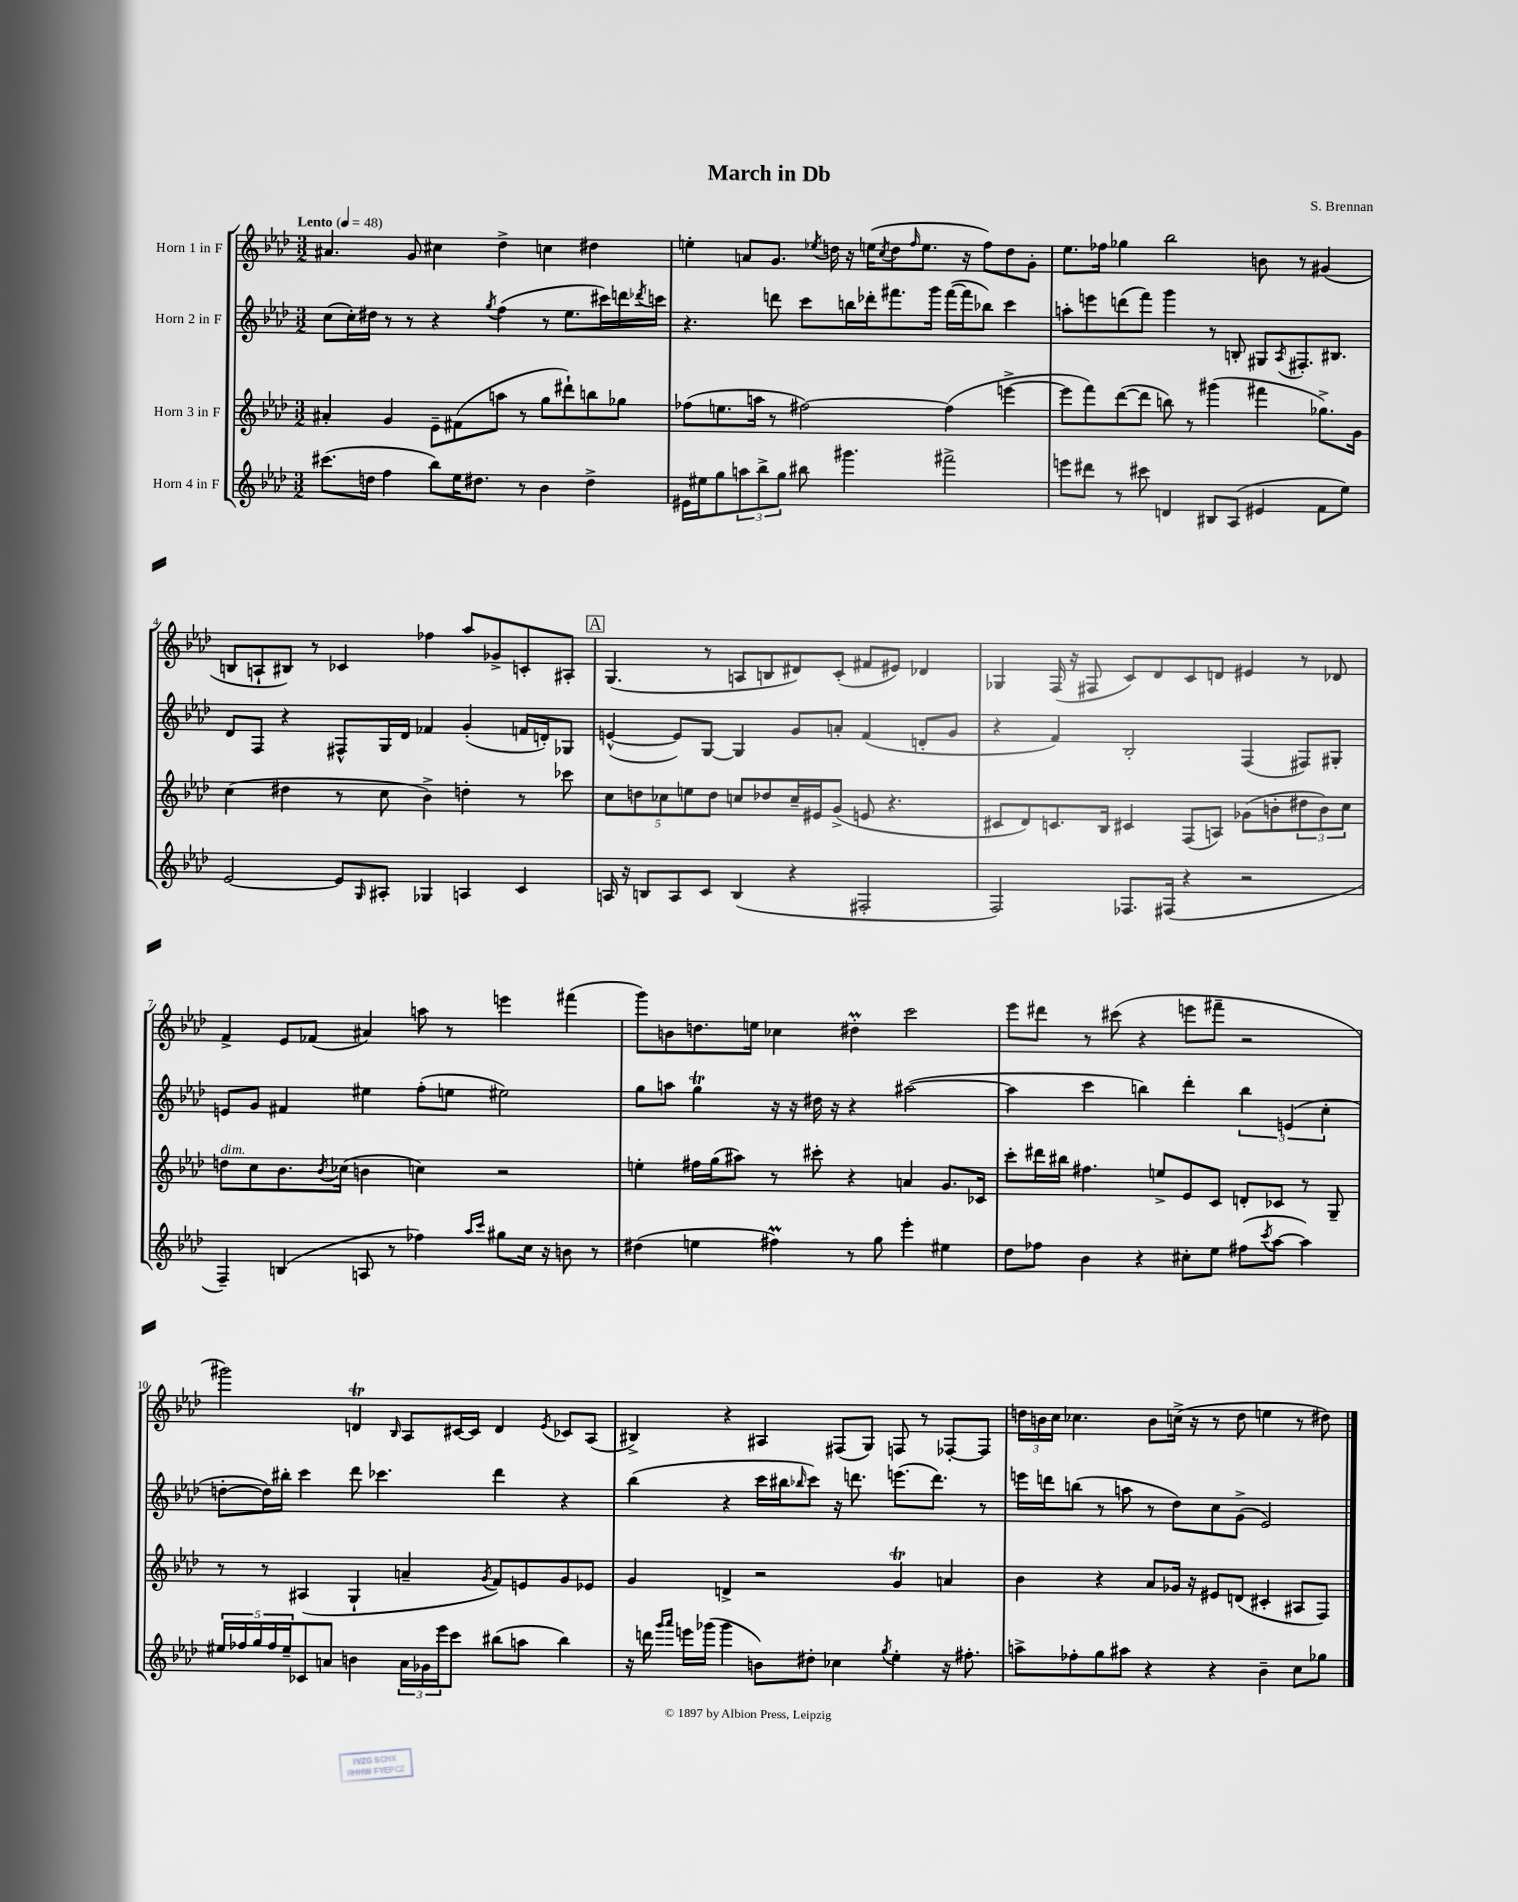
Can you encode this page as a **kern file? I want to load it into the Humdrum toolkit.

**kern	**kern	**kern	**kern
*staff4	*staff3	*staff2	*staff1
*clefG2	*clefG2	*clefG2	*clefG2
*k[b-e-a-d-]	*k[b-e-a-d-]	*k[b-e-a-d-]	*k[b-e-a-d-]
*M3/2	*M3/2	*M3/2	*M3/2
*MM48	*MM48	*MM48	*MM48
(8.ccc#	4a#'	(8cc	4.a#
.	.	16cc')	.
16dd	.	16dd#	.
4ff	4g	8r	.
.	.	8r	8g
8bb-)	8e-~	4r	4cc#
16ee-	(8f#	.	.
8.dd#	.	.	.
.	.	8qgg	.
.	8aa	(4ff	4dd-^
8r	8r	.	.
4b-	8gg	8r	4cc
.	8ddd#`)	8.ee-	.
4dd#^	8bb	.	4dd#
.	.	16ccc#)	.
.	8gg-	16ddd	.
.	.	8qddd-	.
.	.	16ccc	.
=	=	=	=
16e#	(8ff-	4.r	4ee'
16ee#	.	.	.
8gg	8.ee	.	.
12aa	.	.	8a
.	16aa	.	.
12bb-^	.	.	.
.	8r	8ddd	8.g
12gg	.	.	.
8bb#	[2ff#)	8ccc	.
.	.	.	8qee-
.	.	.	16dd
4.ggg#	.	16bb	16r
.	.	16ddd-'	(16ee
.	.	.	8qcc
.	.	8.fff#	8dd
.	.	.	16qqff
.	.	.	8.ee
.	.	16ggg	.
2fff#^	(4ff#]	([16fff#	.
.	.	16fff#]	16r
.	.	8bb-)	8ff)
.	[4eee^	4ccc	8dd
.	.	.	8g'
=	=	=	=
8eee	8eee]	8aa'	8.ee-
8ddd#	8fff)	8eee	.
.	.	.	16ff-
8r	([8ddd-	(8ddd	4gg-
8ccc#	8ddd-]	8fff)	.
4d	8bb)	4ggg	2bb-
.	8r	.	.
8B#	(4ggg#	8r	.
(8A-	.	8B'	.
4e#	4fff#	8G#	8b
.	.	8qA-	.
.	.	8.F#'	8r
8f	8.gg-^)	.	(4g#
.	.	8.B#	.
8ee-)	.	.	.
.	16g	.	.
=	=	=	=
[2e-	(4cc	8d-	8B
.	.	8F	8A`
.	4dd#	4r	8B#)
.	.	.	8r
8e-]	8r	8F#^^	4c-
16qqG	.	.	.
8A#'	8cc	16G	.
.	.	16d-	.
4G-	4b-^)	4f-	4ff-
4A	4dd'	(4g'	8aa-
.	.	.	8g-^
4c	8r	16f	8c'
.	.	16d')	.
.	8ccc-	8G-	8A#'
=	=	=	=
16A	10cc	([4e^^	(4.G
16r	.	.	.
.	10dd	.	.
8B	.	.	.
.	10cc-	.	.
8A	.	8e])	.
.	10ee	.	.
8c	.	[8G	8r
.	10dd	.	.
(4B	8cc	4G]	8A
.	8dd-	.	8B
4r	16cc~	8g	8d#)
.	16e#	.	.
.	(8g^	8a'	(8c'
2F#'	8e	(4f	8f#
.	4.r	.	8e#)
.	.	8d'	4d-
.	.	8g	.
=	=	=	=
2F)	8c#	4r	4G-
.	8d-)	.	.
.	8.c	4f)	(16F
.	.	.	16r
.	.	.	8F#
.	16B-	.	.
8.F-	4c#	2B-'	8c)
.	.	.	8d-
(16F#	.	.	.
4r	(8F	.	8c
.	8A)	.	8d
2r	(8g-	(4F	4e#
.	8b'	.	.
.	12dd#	8F#)	8r
.	12b)	.	.
.	.	8G#'	8d-
.	12cc	.	.
=	=	=	=
4F~)	8dd	8e	4f^
.	8cc	8g	.
(4B	8.b-	4f#	8e-
.	.	.	(8f-
.	8qb-	.	.
.	(16cc-	.	.
8A	4b	4ee#	4a#)
8r	.	.	.
4ff-)	4cc)	(8ff'	8aa
.	.	8ee	8r
16qqaa-	.	.	.
16qqccc	.	.	.
8gg#	2r	2ee#)	4eee
16cc	.	.	.
16r	.	.	.
8b	.	.	(4fff#
8r	.	.	.
=	=	=	=
(4dd#	4ee'	8gg	8ggg)
.	.	8aa	8b
4ee	16ff#	4gg	8.dd
.	(16gg	.	.
.	8aa#)	.	.
.	.	.	16ee
4ff#)	8r	16r	4cc-
.	.	16r	.
.	8ccc#'	16dd#	.
.	.	16r	.
8r	4r	4r	4dd#'
8gg	.	.	.
4eee-'	4a	([2aa#	2ccc
4ee#	8.g	.	.
.	16c-	.	.
=	=	=	=
8dd-	8ccc'	4aa#]	8eee-
8ff-	16ddd#	.	8ddd#
.	16bb#	.	.
4b-	4.ff#	4ccc	8r
.	.	.	(8ccc#
4r	.	4bb)	4r
.	8ee^	.	.
8cc#'	8e-	4ddd-'	8eee
8ee-	8c	.	8fff#~
(8ff#	8d'	6bb	2r
8qccc	.	.	.
[8aa-	8c-	.	.
.	.	(6e	.
4aa-])	8r	.	.
.	.	6cc'	.
.	8G~	.	.
=	=	=	=
20ee#	8r	[8dd'	2ggg#)
20ff-	.	.	.
20gg	.	.	.
.	8r	16dd])	.
20ff-	.	.	.
.	.	16bb#'	.
20ee#~	.	.	.
8c-	(4A#	4ccc	.
8a	.	.	.
4b	4G`	8ddd-	4d
.	.	4.ccc-	.
.	.	.	16qqB-
24a	4a~	.	8A-
24g-	.	.	.
24eee-	.	.	.
8ccc	.	.	[16c#
.	.	.	16c#]
.	8qg	.	.
(8bb#	8f)	4ddd-	4d
8aa	8e	.	.
.	.	.	8qe-
4bb#)	8g	4r	8c-
.	8e-	.	(8A-
=	=	=	=
16r	4g	(4bb-	4B#^)
16ddd	.	.	.
16qqggg	.	.	.
16qqaaa-	.	.	.
16eee	.	.	.
(16ggg-	.	.	.
4ggg-	4d^	4r	4r
8b)	2r	16ccc	4A#
.	.	16bb#	.
.	.	16qqbb-	.
8dd#'	.	8ccc)	.
4cc-	.	16r	(8F#
.	.	8.ddd	.
.	.	.	8G)
8qgg	.	.	.
4ee-'	4g	(8.eee	8F
.	.	.	8r
.	.	8.ddd)	.
16r	4a	.	[8F-'
8.ff#'	.	.	.
.	.	8r	8F-]
=	=	=	=
8aa^	4b-	16eee	24dd
.	.	.	24b
.	.	16ddd	.
.	.	.	24cc
8ff-'	.	(8bb	4.cc-
8gg	4r	8r	.
8aa#	.	8aa	.
4r	8a-	8r	8b
.	16g-	8dd-)	(16cc^
.	16r	.	16r
4r	8e#	8cc	8r
.	(8d	(8g^	8dd
4b-~	4c#'	2e-)	4ee
8cc	8A#	.	8r
8gg-	8F)	.	8dd#)
==	==	==	==
*-	*-	*-	*-
